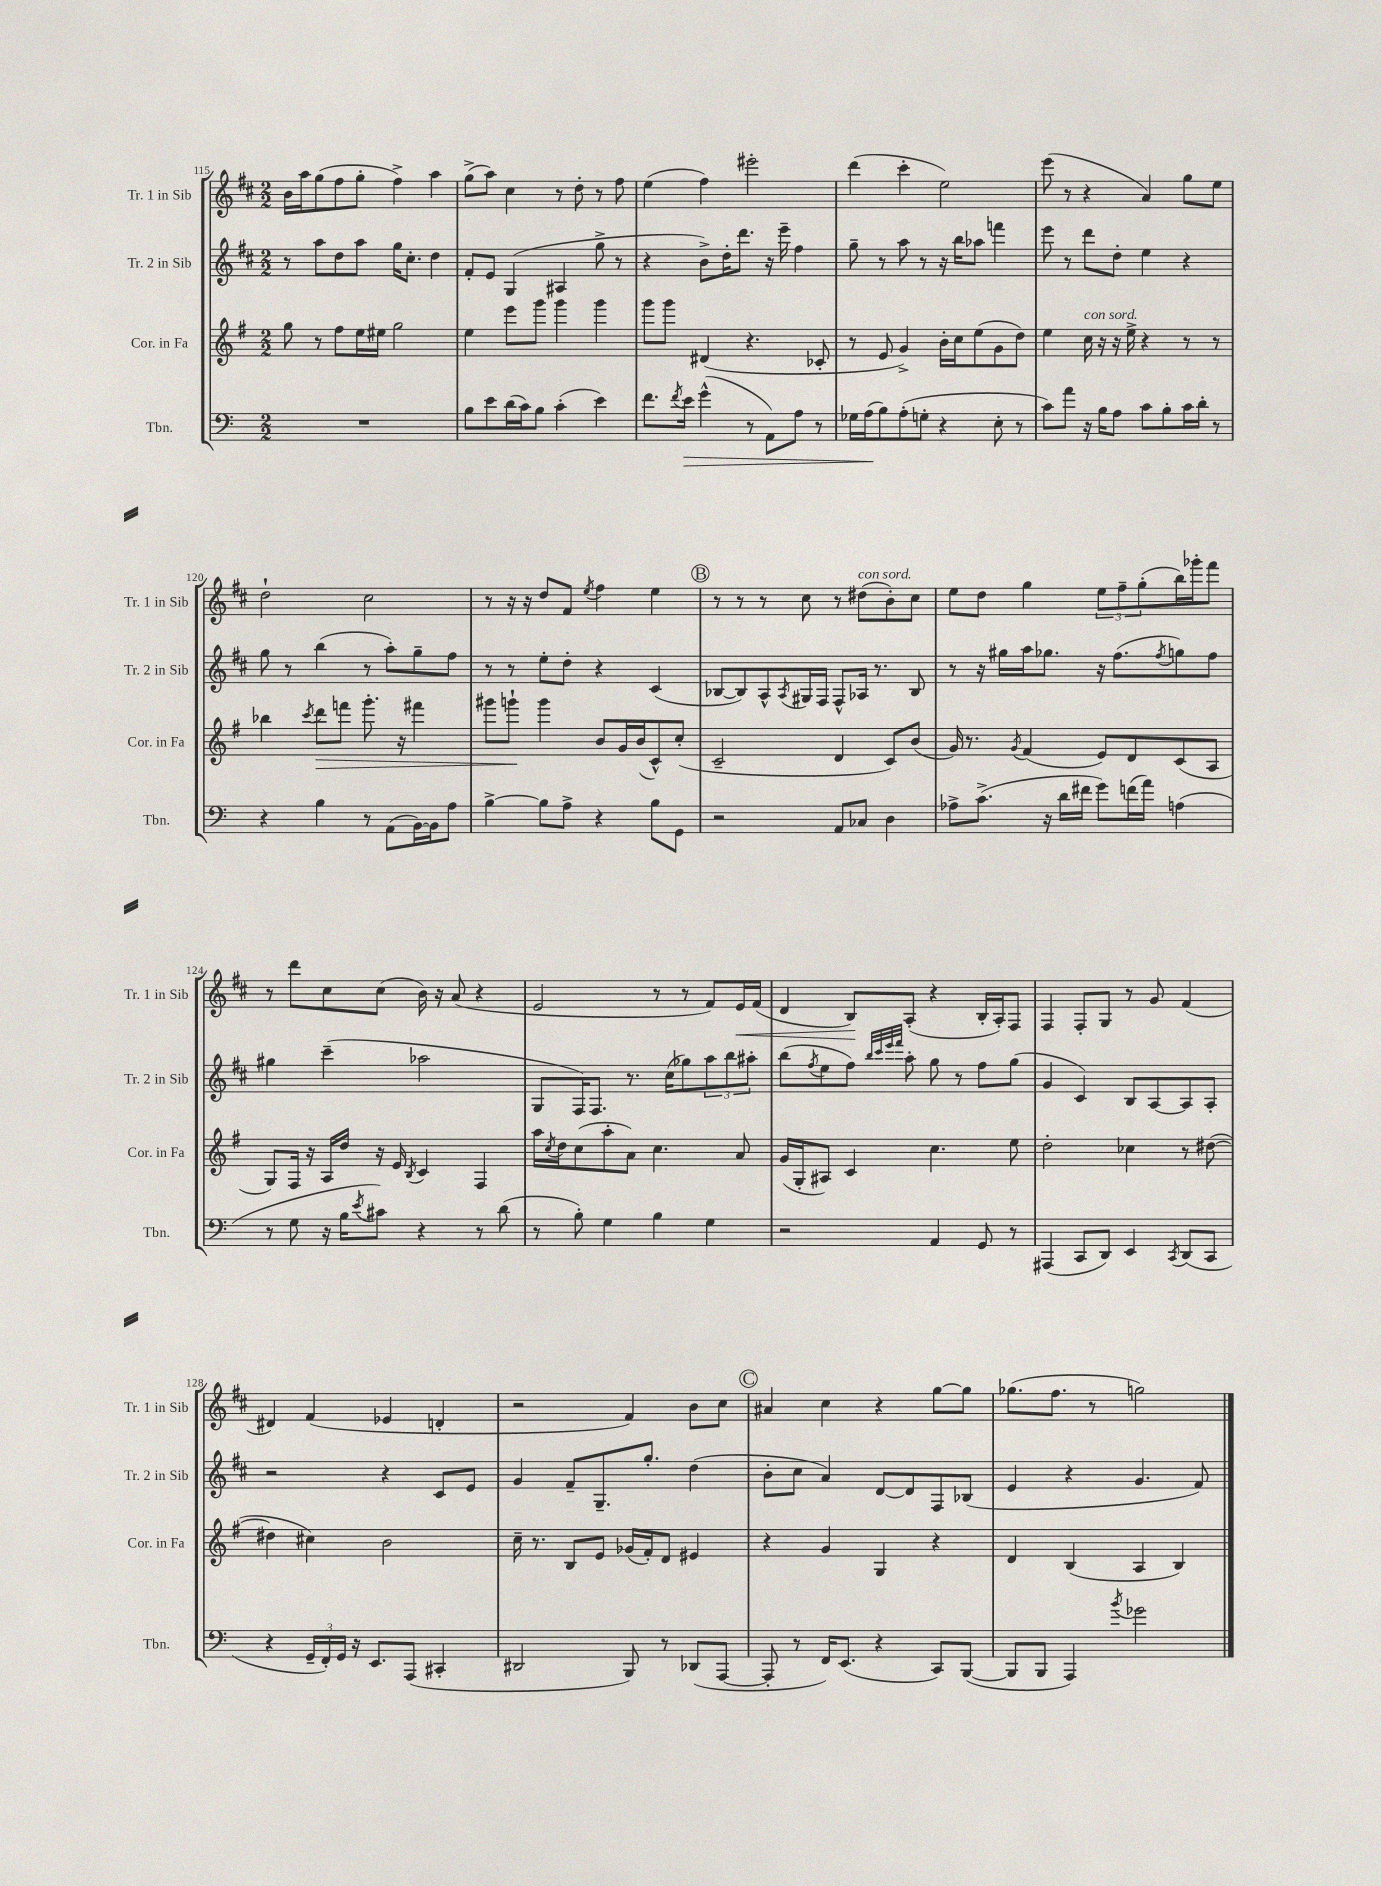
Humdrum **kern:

**kern	**dynam	**kern	**dynam	**kern	**kern	**dynam
*part4	*part4	*part3	*part3	*part2	*part1	*part1
*staff4	*staff4	*staff3	*staff3	*staff2	*staff1	*staff1
*I"Tbn.	*	*I"Cor. in Fa	*	*I"Tr. 2 in Sib	*I"Tr. 1 in Sib	*
*I'Tbn.	*	*I'Cor. in Fa	*	*I'Tr. 2 in Sib	*I'Tr. 1 in Sib	*
*clefF4	*	*clefG2	*	*clefG2	*clefG2	*
*k[]	*	*k[f#]	*	*k[f#c#]	*k[f#c#]	*
*M2/2	*	*M2/2	*	*M2/2	*M2/2	*
=115	=115	=115	=115	=115	=115	=115
1r	.	8gg\	.	8r	16b\LL	.
.	.	.	.	.	16aa\J	.
.	.	8r	.	8aa\L	(8gg\	.
.	.	8ff#\L	.	8dd\	8ff#\	.
.	.	16ee\L	.	8aa\J	8gg'\J	.
.	.	16ee#X\JJ	.	.	.	.
.	.	2gg\	.	16gg\KL	4ff#^\)	.
.	.	.	.	8.cc#'\J	.	.
.	.	.	.	4dd\	4aa\	.
=116	=116	=116	=116	=116	=116	=116
8B\L	.	4ee\	.	8f#'/L	(8gg^\L	.
8e\	.	.	.	8e/J	8aa\J)	.
(16d\L	.	8eee\L	.	(4G/	4cc#\	.
16c\J)	.	.	.	.	.	.
8B\J	.	8ggg\J	.	.	.	.
(4c'\	.	4ggg\	.	4A#X/	8r	.
.	.	.	.	.	8dd'\	.
4e\)	.	4ggg\	.	8gg^\	8r	.
.	.	.	.	8r	8ff#\	.
=117	=117	=117	=117	=117	=117	=117
8.f\L	.	8ggg\L	.	4r	(4ee\	.
.	.	8ggg\J	.	.	.	.
8qf/	.	.	.	.	.	.
!	!LO:HP:b	!	!	!	!	!
16e\Jk	>	.	.	.	.	.
(4g^^\	.	(4d#X/	.	8b^\L)	4ff#\)	.
.	.	.	.	16dd'\K	.	.
.	.	.	.	8.ddd\J	.	.
8r	.	4.r	.	.	2eee#X'\	.
8AA\L)	.	.	.	16r	.	.
.	.	.	.	16eee~\	.	.
8A\J	.	.	.	4ff#\	.	.
8r	.	8c-X'/	.	.	.	.
=118	=118	=118	=118	=118	=118	=118
16G-X\LL	.	8r	.	8gg~\	(4ddd\	.
(16A\J	.	.	.	.	.	.
8B\)	]	8e/	.	8r	.	.
(8A'\	.	4g^/)	.	8aa\	4ccc#'\	.
8Gn'\J	.	.	.	8r	.	.
4r	.	16b'\LL	.	16r	2ee\)	.
.	.	16cc\J	.	16bb\KL	.	.
.	.	(8ee\	.	8aa-X\J	.	.
8E'\	.	8g\	.	4fffn\	.	.
8r	.	8dd\J)	.	.	.	.
=119	=119	=119	=119	=119	=119	=119
8c\L)	.	4ee\	.	8eee\	(8eee\	.
8a\J	.	.	.	8r	8r	.
!	!	!LO:TX:a:i:t=con sord.	!	!	!	!
16r	.	16cc\	.	8ddd\L	4r	.
16B\KL	.	16r	.	.	.	.
8A\J	.	16r	.	8dd'\J	.	.
.	.	16ee^\	.	.	.	.
8c\L	.	4r	.	4ee\	4a/)	.
8B'\	.	.	.	.	.	.
16c\L	.	8r	.	4r	8gg\L	.
16d'\JJ	.	.	.	.	.	.
8r	.	8r	.	.	8ee\J	.
!!LO:LB:g=z
=120	=120	=120	=120	=120	=120	=120
4r	.	4bb-X\	.	8gg\	2dd`\	.
.	.	.	.	8r	.	.
.	.	8qccc/	.	.	.	.
!	!	!	!LO:HP:b	!	!	!
4B\	.	8ddd\L	>	(4bb\	.	.
.	.	8fffn\J	.	.	.	.
8r	.	8.ggg'\	.	8r	2cc#\	.
(8AA\L	.	.	.	8aa'\L)	.	.
.	.	16r	.	.	.	.
[16BB\L)	.	4fff#X\	.	8gg~\	.	.
16BB\J]	.	.	.	.	.	.
8A\J	.	.	.	8ff#\J	.	.
=121	=121	=121	=121	=121	=121	=121
[4B^\	.	8ggg#X\L	.	8r	8r	.
.	.	8gggn`\J	.	8r	16r	.
.	.	.	.	.	16r	.
8B\L]	.	4ggg\	]	8ee'\L	8dd/L	.
8A^\J	.	.	.	8dd'\J	8f#/J	.
.	.	.	.	.	8qee/	.
4r	.	8b/L	.	4r	4ff#\	.
.	.	16g/L	.	.	.	.
.	.	(16b/J	.	.	.	.
8B\L	.	8c^^/)	.	(4c#/	4ee\	.
8GG\J	.	(8cc'/J	.	.	.	.
!!LO:REH:place=s1:t=B
=122	=122	=122	=122	=122	=122	=122
2r	.	2c~/	.	[8B-X/L	8r	.
.	.	.	.	8B-/])	8r	.
.	.	.	.	8A^^/	8r	.
.	.	.	.	8qA/	.	.
.	.	.	.	16G#X/L	8cc#\	.
.	.	.	.	16F#/JJ	.	.
8AA/L	.	4d/	.	8F#^^/L	8r	.
!	!	!	!	!	!LO:TX:a:i:t=con sord.	!
8C-X/J	.	.	.	16A-X/Jk	(8dd#X\L	.
.	.	.	.	8.r	.	.
4D\	.	8c/L)	.	.	8b'\)	.
.	.	(8b/J	.	8B-/	8cc#\J	.
=123	=123	=123	=123	=123	=123	=123
8A-X^\L	.	16g/)	.	8r	8ee\L	.
.	.	8.r	.	.	.	.
(8.c^\J	.	.	.	16r	8dd\J	.
.	.	.	.	16gg#X\LL	.	.
.	.	8qg/	.	.	.	.
.	.	(4f#/	.	16aa\J	4gg\	.
16r	.	.	.	8.gg-X\J	.	.
16d\LL	.	.	.	.	.	.
16f#X\JJ	.	.	.	.	.	.
8g\L)	.	8e/L)	.	16r	12ee\L	.
.	.	.	.	(8.ff#\L	.	.
.	.	.	.	.	12ff#~\	.
(16fn\L	.	8d/	.	.	.	.
.	.	.	.	.	(12gg'\	.
16a\JJ)	.	.	.	.	.	.
.	.	.	.	8qff#/	.	.
(4An\	.	(8c/	.	8ggn\)	16bb\L)	.
.	.	.	.	.	16ggg-X'\J	.
.	.	8A/J	.	8ff#\J	8fff#\J	.
!!LO:LB:g=z
=124	=124	=124	=124	=124	=124	=124
8r	.	8G/L)	.	4gg#X\	8r	.
8G\	.	16F#/Jk	.	.	8ddd\L	.
.	.	16r	.	.	.	.
16r	.	16A/LL	.	(4ccc#~\	8cc#\	.
16B\KL	.	16dd/JJ	.	.	.	.
8qe/	.	.	.	.	.	.
8c#X\J)	.	16r	.	.	(8cc#\J	.
.	.	16e/	.	.	.	.
.	.	8qB/	.	.	.	.
4r	.	4c/	.	2aa-X\	16b\)	.
.	.	.	.	.	16r	.
.	.	.	.	.	(8a/	.
8r	.	4F#/	.	.	4r	.
(8d\	.	.	.	.	.	.
=125	=125	=125	=125	=125	=125	=125
8r	.	16aa\LL	.	8G/L	2e/	.
.	.	8qcc/	.	.	.	.
.	.	16dd\J	.	.	.	.
8B'\)	.	(8cc\	.	16F#/K)	.	.
.	.	.	.	8.F#/J	.	.
4G\	.	8aa'\	.	.	.	.
.	.	8a\J)	.	8.r	.	.
4B\	.	4.cc\	.	.	8r	.
.	.	.	.	(16cc#\KL	.	.
.	.	.	.	8gg-X\)	8r	.
4G\	.	.	.	12aa\	8f#/L)	.
.	.	.	.	12bb\	.	.
!	!	!	!	!	!	!LO:HP:b
.	.	8a/	.	.	16e/L	<
.	.	.	.	12aa#X'\J	.	.
.	.	.	.	.	(16f#/JJ	.
=126	=126	=126	=126	=126	=126	=126
2r	.	(16g/LL	.	(8bb\L	4d/	.
.	.	16G'/J	.	.	.	.
.	.	.	.	8qff#/	.	.
.	.	8A#X/J)	.	8ee\	.	.
.	.	4c/	.	8ff#\J)	8B/L)	.
.	.	.	.	32qqbb/LLL	.	.
.	.	.	.	32qqccc#/	.	.
.	.	.	.	32qqeee/	.	.
.	.	.	.	32qqfff#/JJJ	.	.
.	.	.	.	8aa'\	(8A'/J	[
4AA/	.	4.cc\	.	8gg\	4r	.
.	.	.	.	8r	.	.
8GG/	.	.	.	8ff#\L	16B'/LL	.
.	.	.	.	.	16A'/J)	.
8r	.	8ee\	.	(8gg\J	8F#/J	.
=127	=127	=127	=127	=127	=127	=127
(4AAA#X/	.	2dd'\	.	4g/	4F#/	.
8CC/L	.	.	.	4c#/)	8F#'/L	.
8DD/J)	.	.	.	.	8G/J	.
4EE/	.	4cc-X\	.	8B/L	8r	.
.	.	.	.	[8A/	8g/	.
8qCC/	.	.	.	.	.	.
(8DD/L	.	8r	.	8A/]	(4f#/	.
8CC/J	.	([8dd#X\	.	8A'/J	.	.
!!LO:LB:g=z
=128	=128	=128	=128	=128	=128	=128
4r	.	4dd#X\]	.	2r	4d#X/)	.
24GG~/LL	.	4cc#X\)	.	.	(4f#/	.
24FF'/)	.	.	.	.	.	.
24GG/JJ	.	.	.	.	.	.
16r	.	.	.	.	.	.
8.EE/L	.	.	.	.	.	.
.	.	2b\	.	4r	4e-X/	.
(8AAA/J	.	.	.	.	.	.
4CC#X'/	.	.	.	8c#/L	4dn'/	.
.	.	.	.	8e/J	.	.
=129	=129	=129	=129	=129	=129	=129
2DD#X/	.	16cc~\	.	4g/	2r	.
.	.	8.r	.	.	.	.
.	.	8B/L	.	8f#~/L	.	.
.	.	8e/J	.	8.G~/	.	.
8BBB/)	.	(16g-X/LL	.	.	4f#/)	.
.	.	16f#'/J)	.	8.gg'/J	.	.
8r	.	8d/J	.	.	.	.
(8DD-X/L	.	4e#X/	.	(4dd\	8b\L	.
[8AAA/J	.	.	.	.	8cc#\J	.
!!LO:REH:place=s1:t=C
=130	=130	=130	=130	=130	=130	=130
8AAA'/]	.	4r	.	8b'\L	4a#X/	.
8r	.	.	.	8cc#\J	.	.
16FF/KL)	.	4g/	.	4a/)	4cc#\	.
(8.EE/J	.	.	.	.	.	.
4r	.	4G/	.	[8d/L	4r	.
.	.	.	.	8d/]	.	.
8CC/L)	.	4r	.	8F#/	[8gg\L	.
([8BBB/J	.	.	.	(8B-X/J	8gg\J]	.
=131	=131	=131	=131	=131	=131	=131
8BBB/L]	.	4d/	.	4e/	(8.gg-X\L	.
8BBB/J	.	.	.	.	.	.
.	.	.	.	.	8.ff#\J	.
4AAA/)	.	(4B/	.	4r	.	.
.	.	.	.	.	8r	.
8qb/	.	.	.	.	.	.
2g-X\	.	4A/	.	4.g/	2ggn\)	.
.	.	4B/)	.	.	.	.
.	.	.	.	8f#/)	.	.
==	==	==	==	==	==	==
*-	*-	*-	*-	*-	*-	*-
